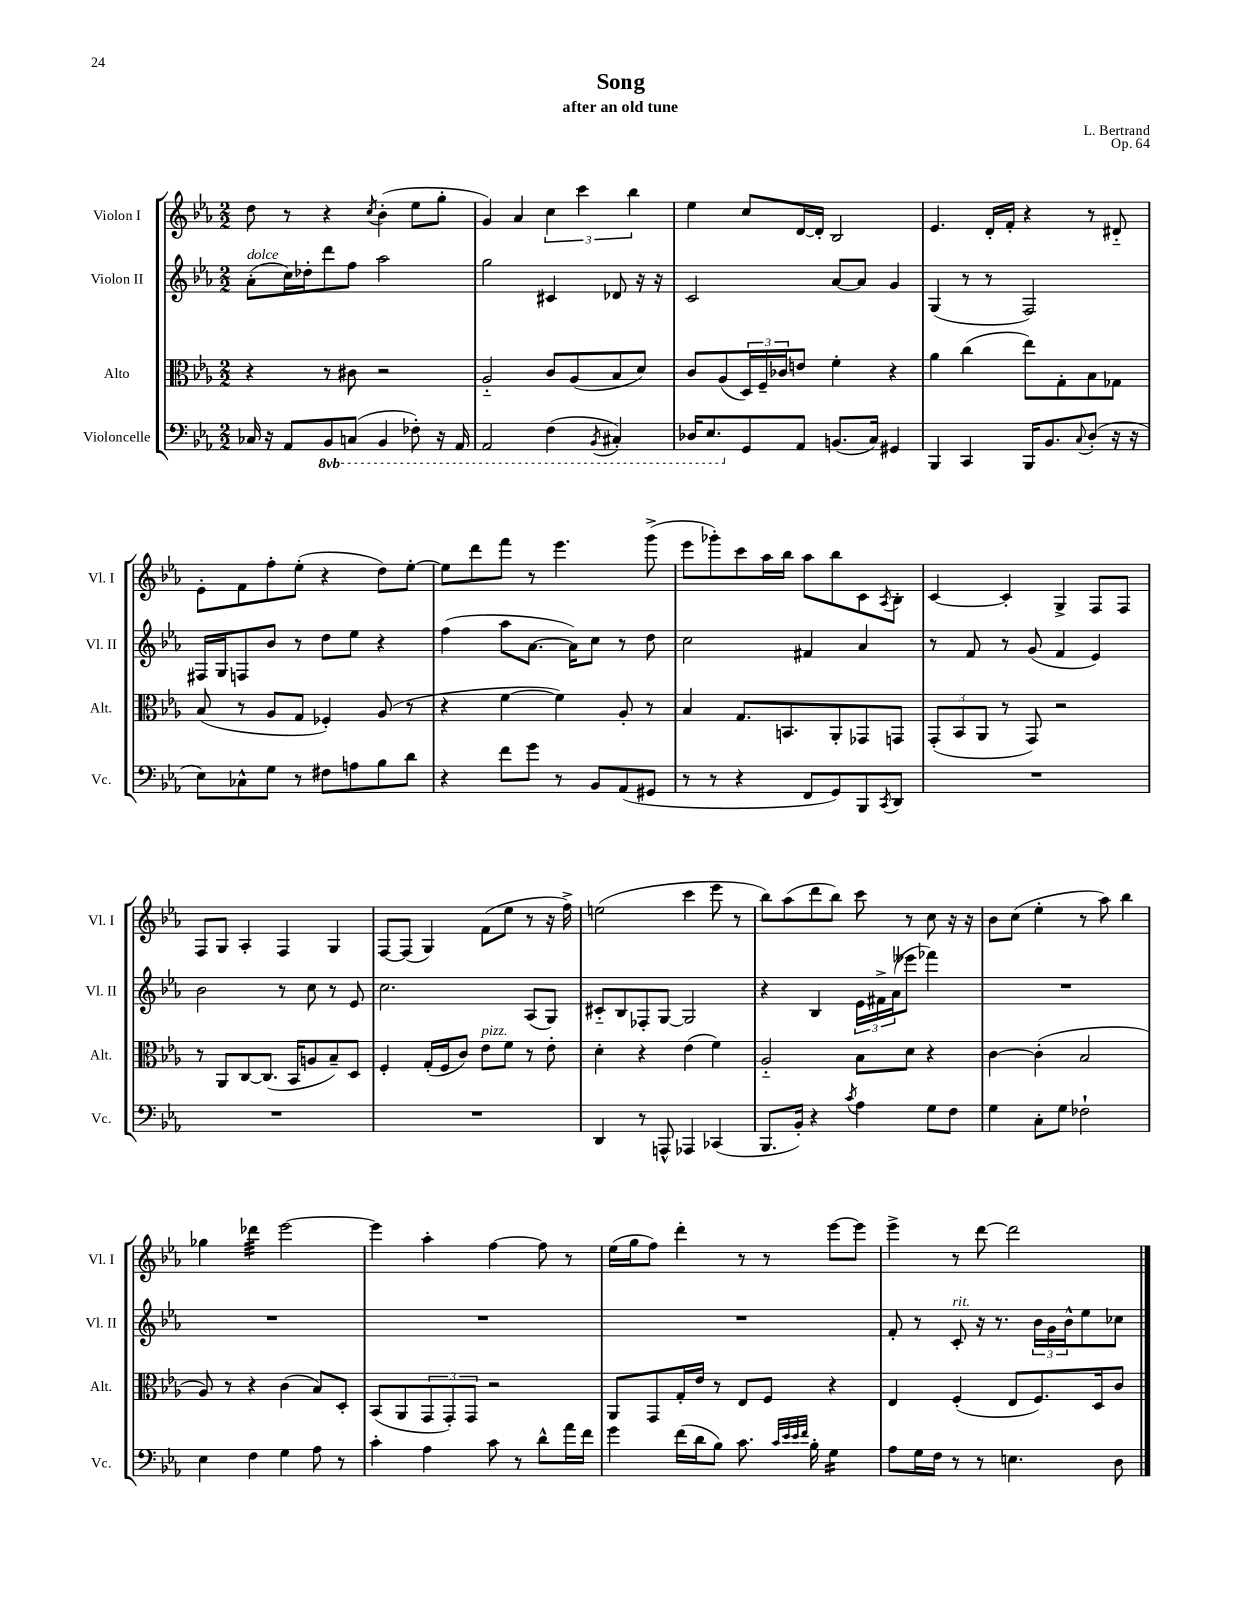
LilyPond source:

\header { title = "Song" composer = "L. Bertrand" subtitle = "after an old tune" opus = "Op. 64" }
<<
\new StaffGroup <<
\new Staff = "s0" \with { instrumentName = "Violon I" shortInstrumentName = "Vl. I" } {
    \clef treble \key ees \major \numericTimeSignature \time 2/2
    d''8 r8 r4 \acciaccatura { c''8 } bes'4-.( ees''8 g''8-. |
    g'4) aes'4 \tuplet 3/2 { c''4 c'''4 bes''4 } |
    ees''4 c''8 d'16~ d'16-. bes2 |
    ees'4. d'16-. f'16-. r4 r8 dis'8-_ |
    ees'8-. f'8 f''8-. ees''8-.( r4 d''8) ees''8~-. |
    ees''8 d'''8 f'''8 r8 ees'''4. g'''8->( |
    ees'''8 ges'''8-.) c'''8 aes''16 bes''16 aes''8 bes''8 c'8 \acciaccatura { aes8 } bes8-. |
    c'4~ c'4-. g4-> f8 f8 |
    f8 g8 aes4-. f4 g4 |
    f8~ f8( g4) f'8( ees''8 r8 r16 f''16->) |
    e''2( c'''4 ees'''8 r8 |
    bes''8) aes''8( d'''8 bes''8) c'''8 r8 c''8 r16 r16 |
    bes'8 c''8( ees''4-. r8 aes''8) bes''4 |
    ges''4 des'''4:32 ees'''2~ |
    ees'''4 aes''4-. f''4~ f''8 r8 |
    ees''16( g''16 f''8) d'''4-. r8 r8 ees'''8~ ees'''8 |
    ees'''4-> r8 d'''8~ d'''2 \bar "|." |
}
\new Staff = "s1" \with { instrumentName = "Violon II" shortInstrumentName = "Vl. II" } {
    \clef treble \key ees \major \numericTimeSignature \time 2/2
    aes'8-.^\markup { \italic "dolce" }( c''16) des''16-. d'''8 f''8 aes''2 |
    g''2 cis'4 des'8 r16 r16 |
    c'2 aes'8~ aes'8 g'4 |
    g4( r8 r8 f2) |
    fis16 g16 f8 bes'8 r8 d''8 ees''8 r4 |
    f''4( aes''8 aes'8.~ aes'16) c''8 r8 d''8 |
    c''2 fis'4 aes'4 |
    r8 f'8 r8 g'8( f'4 ees'4) |
    bes'2 r8 c''8 r8 ees'8 |
    c''2. aes8( g8) |
    cis'8-_ bes8 fes8-. g8~ g2 |
    r4 bes4 \tuplet 3/2 { ees'16 fis'16-> aes'16( } eeses'''8 fes'''4) |
    R1 |
    R1 |
    R1 |
    R1 |
    f'8-. r8 c'8-.^\markup { \italic "rit." } r16 r8. \tuplet 3/2 { bes'16 g'16 bes'16-^ } ees''8 ces''8 \bar "|." |
}
\new Staff = "s2" \with { instrumentName = "Alto" shortInstrumentName = "Alt." } {
    \clef alto \key ees \major \numericTimeSignature \time 2/2
    r4 r8 cis'8 r2 |
    aes2-_ c'8 aes8( bes8 d'8) |
    c'8 aes8( \tuplet 3/2 { d16) f16-- ces'16 } e'8 f'4-. r4 |
    aes'4 c''4( ees''8) g8-. bes8 ges8 |
    bes8( r8 aes8 g8 fes4-.) aes8( r8 |
    r4 f'4~ f'4) aes8-. r8 |
    bes4 g8. b,8. aes,8-. ges,8 g,8 |
    \tuplet 3/2 { g,8-.( bes,8 aes,8 } r8 g,8) r2 |
    r8 aes,8 c8~ c8.( bes,16 a8 bes8--) d8 |
    f4-. g16-.( f16 c'8) ees'8^\markup { \italic "pizz." } f'8 r8 ees'8-. |
    d'4-. r4 ees'4( f'4) |
    aes2-_ bes8 d'8 r4 |
    c'4~ c'4-.( bes2 |
    aes8) r8 r4 c'4( bes8) d8-. |
    bes,8( aes,8 \tuplet 3/2 { g,8 g,8-.) g,8 } r2 |
    aes,8 g,8 g16-. ees'16 r8 ees8 f8 r4 |
    ees4 f4-.( ees8 f8.) d16 c'8 \bar "|." |
}
\new Staff = "s3" \with { instrumentName = "Violoncelle" shortInstrumentName = "Vc." } {
    \clef bass \key ees \major \numericTimeSignature \time 2/2 \set Staff.ottavationMarkups = #ottavation-simple-ordinals
    ces16 r16 aes,8 \ottava #-1 bes,,8 c,!8( bes,,4 fes,8-.) r16 aes,,16 |
    aes,,2 f,4( \acciaccatura { bes,,8 } cis,4-.) |
    des,16 ees,8. \ottava #0 g,8 aes,8 b,8.( c16) gis,4 |
    bes,,4 c,4 bes,,16 bes,8. \appoggiatura { c8 } d8-.( r16 r16 |
    ees8) ces8-^ g8 r8 fis8 a8 bes8 d'8 |
    r4 f'8 g'8 r8 bes,8 aes,8( gis,8 |
    r8 r8 r4 f,8 g,8) bes,,8 \acciaccatura { c,8 } d,8 |
    R1 |
    R1 |
    R1 |
    d,4 r8 a,,8-^ aes,,4 ces,4( |
    bes,,8. bes,16-.) r4 \acciaccatura { c'8 } aes4 g8 f8 |
    g4 c8-. g8 fes2-! |
    ees4 f4 g4 aes8 r8 |
    c'4-. aes4 c'8 r8 d'8-^ aes'16 f'16 |
    g'4 f'16( d'16 bes8) c'8. \grace { c'32 ees'32 ees'32 f'32 } bes16-. g4:16 |
    aes8 g16 f16 r8 r8 e4. d8 \bar "|." |
}
>>
>>
\layout { \context { \Score \remove "Bar_number_engraver" } }
